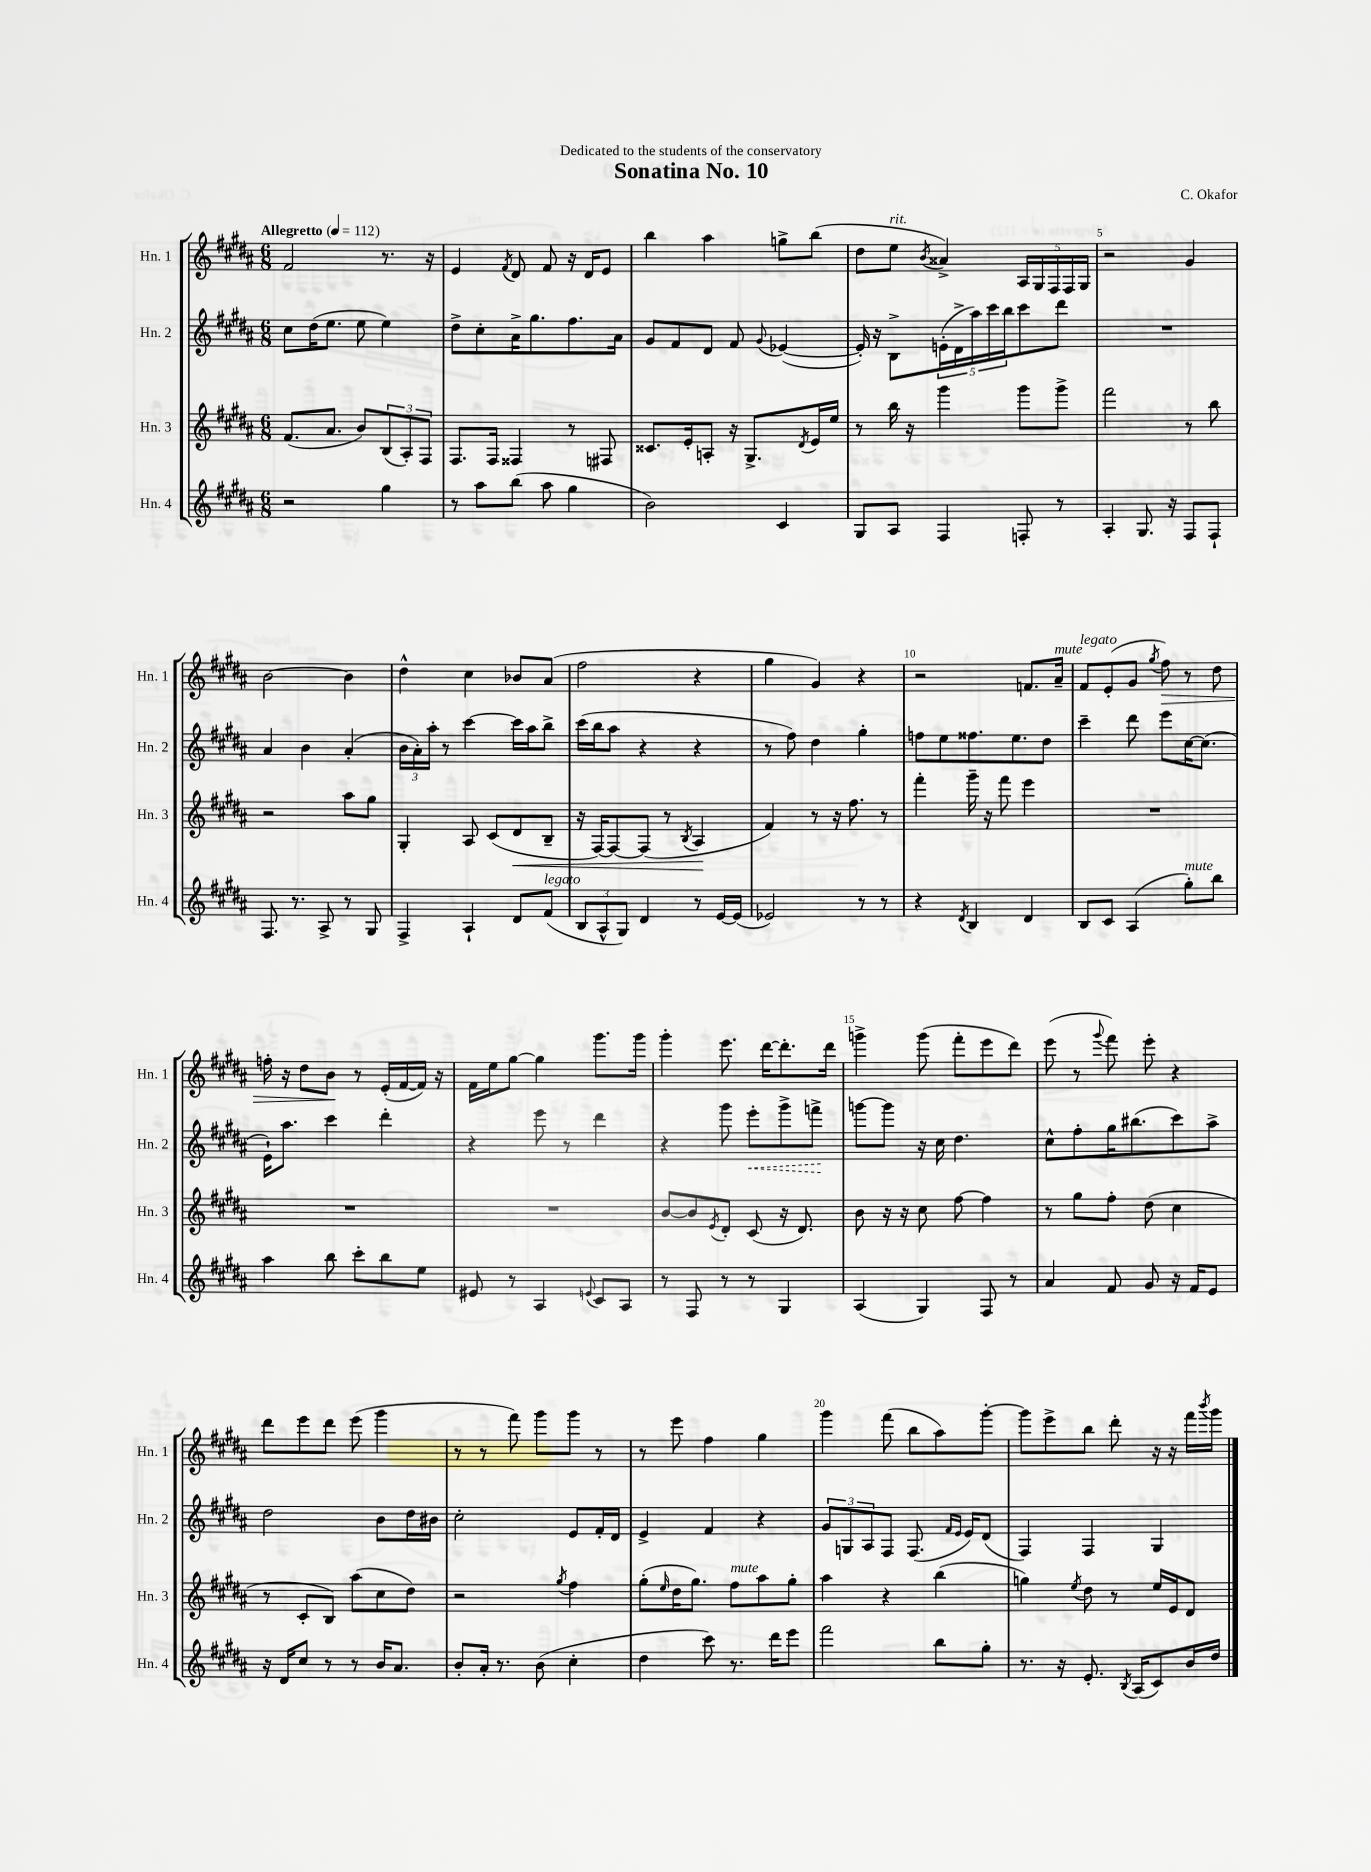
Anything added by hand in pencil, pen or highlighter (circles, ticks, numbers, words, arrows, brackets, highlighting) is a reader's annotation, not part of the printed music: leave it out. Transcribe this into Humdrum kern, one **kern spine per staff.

**kern	**kern	**dynam	**kern	**dynam	**kern	**dynam
*part4	*part3	*part3	*part2	*part2	*part1	*part1
*staff4	*staff3	*staff3	*staff2	*staff2	*staff1	*staff1
*I"Hn. 4	*I"Hn. 3	*	*I"Hn. 2	*	*I"Hn. 1	*
*I'Hn. 4	*I'Hn. 3	*	*I'Hn. 2	*	*I'Hn. 1	*
*clefG2	*clefG2	*	*clefG2	*	*clefG2	*
*k[f#c#g#d#a#]	*k[f#c#g#d#a#]	*	*k[f#c#g#d#a#]	*	*k[f#c#g#d#a#]	*
*M6/8	*M6/8	*	*M6/8	*	*M6/8	*
*MM112	*MM112	*	*MM112	*	*MM112	*
=1	=1	=1	=1	=1	=1	=1
!	!	!	!	!	!LO:TX:a:B:t=Allegretto	!
2r	(8.f#/L	.	8cc#\L	.	2f#/	.
.	.	.	(16dd#\K	.	.	.
.	8.a#/J	.	8.ee\J	.	.	.
.	8b/L)	.	8ee\	.	.	.
4gg#\	(12B/	.	4ee\)	.	8.r	.
.	12A#'/)	.	.	.	.	.
.	12F#/J	.	.	.	.	.
.	.	.	.	.	16r	.
=2	=2	=2	=2	=2	=2	=2
8r	8.F#/L	.	8dd#^\L	.	4e/	.
8aa#\L	.	.	8cc#'\	.	.	.
.	16F#/Jk	.	.	.	.	.
.	.	.	.	.	8qf#/	.
(8bb\J	4F##X/	.	16a#^\K	.	8d#/	.
.	.	.	8.gg#\	.	.	.
8aa#\	.	.	.	.	8f#/	.
4gg#\	8r	.	8.ff#\	.	16r	.
.	.	.	.	.	16d#/KL	.
.	8F#X/	.	.	.	8e/J	.
.	.	.	16a#\Jk	.	.	.
=3	=3	=3	=3	=3	=3	=3
2b\)	8.c##X/L	.	8g#/L	.	4bb\	.
.	.	.	8f#/	.	.	.
.	16e'/k	.	.	.	.	.
.	8An'/J	.	8d#/J	.	4aa#\	.
.	16r	.	8f#/	.	.	.
.	8.G#^/L	.	.	.	.	.
.	.	.	8qqg#/	.	.	.
4c#/	.	.	([4e-X/	.	8ggn^\L	.
.	8qd#/	.	.	.	.	.
.	16e/L	.	.	.	(8bb\J	.
.	16ee/JJ	.	.	.	.	.
=4	=4	=4	=4	=4	=4	=4
8G#/L	8r	.	16e-'/])	.	8dd#\L	.
.	.	.	16r	.	.	.
!	!	!	!	!	!LO:TX:a:i:t=rit.	!
8A#/J	16bb\	.	8B^\L	.	8ee\J	.
.	16r	.	.	.	.	.
.	.	.	.	.	8qb/	.
4F#/	4ggg#\	.	(20en'\L	.	4a##X^/)	.
.	.	.	20d#^\	.	.	.
.	.	.	20aa#\)	.	.	.
.	.	.	20ccc#\	.	.	.
.	.	.	20bb\J	.	.	.
8Fn'/	8ggg#\L	.	8ccc#\	.	20A#/LL	.
.	.	.	.	.	20G#/	.
.	.	.	.	.	20F#/	.
8r	8ggg#^\J	.	8ddd#\J	.	.	.
.	.	.	.	.	20F#/	.
.	.	.	.	.	20G#/JJ	.
=5	=5	=5	=5	=5	=5	=5
4A#'/	2fff#\	.	2.r	.	2r	.
8.G#/	.	.	.	.	.	.
16r	.	.	.	.	.	.
8F#/L	8r	.	.	.	4g#/	.
8F#`/J	8bb\	.	.	.	.	.
!!LO:LB:g=z
=6	=6	=6	=6	=6	=6	=6
8.F#/	2r	.	4a#/	.	[2b\	.
8.r	.	.	.	.	.	.
.	.	.	4b\	.	.	.
8A#^/	.	.	.	.	.	.
8r	8aa#\L	.	(4a#'/	.	4b\]	.
8G#/	8gg#\J	.	.	.	.	.
=7	=7	=7	=7	=7	=7	=7
4F#^/	4G#'/	.	24b\LL	.	4dd#^^\	.
.	.	.	24a#'\)	.	.	.
.	.	.	24aa#'\JJ	.	.	.
.	.	.	8r	.	.	.
4A#`/	8A#/	.	[4ccc#\	.	4cc#\	.
.	(8c#/L	.	.	.	.	.
!	!	!LO:HP:b	!	!	!	!
8d#/L	8d#/	<	16ccc#\LL]	.	8b-X/L	.
.	.	.	16aa#\J	.	.	.
!LO:TX:a:i:t=legato	!	!	!	!	!	!
(8f#/J	8B~/J	.	8bb^\J	.	(8a#/J	.
=8	=8	=8	=8	=8	=8	=8
12B/L	16r	.	(16ccc#\LL	.	2ff#\	.
.	[16F#/KL)	.	16bb\J	.	.	.
12A#^^/	.	.	.	.	.	.
.	8F#/_	.	8aa#\J	.	.	.
12G#/J)	.	.	.	.	.	.
4d#/	(8F#/J]	.	4r	.	.	.
.	8r	.	.	.	.	.
.	8qB/	.	.	.	.	.
8r	4A#/	.	4r	.	4r	.
[16e/LL	.	.	.	.	.	.
(16e/JJ]	.	.	.	.	.	.
.	.	[	.	.	.	.
=9	=9	=9	=9	=9	=9	=9
2e-X/)	4f#/)	.	8r	.	4gg#\	.
.	.	.	8ff#\)	.	.	.
.	8r	.	4dd#\	.	4g#/)	.
.	16r	.	.	.	.	.
.	8.ff#\	.	.	.	.	.
8r	.	.	4gg#'\	.	4r	.
8r	8r	.	.	.	.	.
=10	=10	=10	=10	=10	=10	=10
4r	4fff#'\	.	8ffn\L	.	2r	.
.	.	.	8ee\	.	.	.
8qd#/	.	.	.	.	.	.
4B/	16ggg#~\	.	8.ff##X\	.	.	.
.	16r	.	.	.	.	.
.	8fff#\	.	.	.	.	.
.	.	.	8.ee\	.	.	.
4d#/	4eee\	.	.	.	8.fn/L	.
.	.	.	8dd#\J	.	.	.
!	!	!	!	!	!LO:TX:a:i:t=mute	!
.	.	.	.	.	16a#~/Jk	.
=11	=11	=11	=11	=11	=11	=11
!	!	!	!	!	!LO:TX:a:i:t=legato	!
8B/L	2.r	.	4ccc#~\	.	8f#/L	.
8c#/J	.	.	.	.	(8e'/	.
(4A#/	.	.	8ddd#\	.	8g#/J	.
.	.	.	.	.	8qgg#/	.
!	!	!	!	!	!	!LO:HP:b
.	.	.	8eee\L	.	8ff#\)	>
!LO:TX:a:i:t=mute	!	!	!	!	!	!
8gg#'\L)	.	.	[16cc#\K	.	8r	.
.	.	.	(8.cc#\J]	.	.	.
8bb\J	.	.	.	.	8dd#\	.
!!LO:LB:g=z
=12	=12	=12	=12	=12	=12	=12
4aa#\	2.r	.	16e`\KL)	.	16ffn'\	.
.	.	.	8.aa#\J	.	16r	.
.	.	.	.	.	8dd#\L	.
8bb\	.	.	4ccc#\	.	8b\J	.
8ccc#'\L	.	.	.	.	8r	]
8bb\	.	.	4ddd#'\	.	(16e'/LL	.
.	.	.	.	.	[16f#/	.
8ee\J	.	.	.	.	16f#/JJ])	.
.	.	.	.	.	16r	.
=13	=13	=13	=13	=13	=13	=13
8e#X/	2.r	.	4r	.	16f#\LL	.
.	.	.	.	.	16ee\J	.
8r	.	.	.	.	[8gg#\J	.
4A#/	.	.	8eee\	.	4gg#\]	.
.	.	.	8r	.	.	.
8qqen/	.	.	.	.	.	.
8c#/L	.	.	4ddd#\	.	8.ggg#\L	.
8A#/J	.	.	.	.	.	.
.	.	.	.	.	16ggg#\Jk	.
=14	=14	=14	=14	=14	=14	=14
8r	[8b/L	.	4r	.	4ggg#'\	.
8F#/	8b/]	.	.	.	.	.
.	8qe/	.	.	.	.	.
8r	8d#'/J	.	8ggg#\	.	8.eee\	.
!	!	!	!	!LO:HP:b	!	!
8r	(8c#/	.	8eee'\L	<	.	.
.	.	.	.	.	[16ddd#\KL	.
4G#/	16r	.	8ggg#^\	.	8.ddd#'\]	.
.	8.d#/)	.	.	.	.	.
.	.	.	8fffn^\J	.	.	.
.	.	.	.	.	16ddd#\Jk	.
.	.	.	.	[	.	.
=15	=15	=15	=15	=15	=15	=15
(4A#/	8b\	.	[8gggn\L	.	4gggn^\	.
.	16r	.	8ggg\J]	.	.	.
.	16r	.	.	.	.	.
4G#/)	8cc#\	.	16r	.	(8ggg\	.
.	.	.	16cc#\	.	.	.
.	[8ff#\	.	4.dd#\	.	8fff#'\L	.
8F#/	4ff#\]	.	.	.	8eee\	.
8r	.	.	.	.	8ddd#\J)	.
=16	=16	=16	=16	=16	=16	=16
4a#/	8r	.	8cc#^^\L	.	(8eee\	.
.	8gg#\L	.	8ff#'\	.	8r	.
.	.	.	.	.	8qqggg#/	.
8f#/	8ff#'\J	.	16gg#\K	.	8fff#\)	.
.	.	.	(8.bb#X\	.	.	.
8g#/	(8dd#\	.	.	.	8eee'\	.
16r	4cc#\	.	8ccc#\)	.	4r	.
16f#/KL	.	.	.	.	.	.
8e/J	.	.	8aa#^\J	.	.	.
!!LO:LB:g=z
=17	=17	=17	=17	=17	=17	=17
16r	8r	.	2dd#\	.	8ddd#\L	.
16d#/KL	.	.	.	.	.	.
8cc#/J	8c#'/L	.	.	.	8eee\	.
8r	8B/J)	.	.	.	8ddd#\J	.
8r	(8aa#\L	.	.	.	(8eee\	.
16b/KL	8cc#\	.	8b\L	.	4ggg#\	.
8.a#/J	.	.	.	.	.	.
.	8dd#\J)	.	16dd#\L	.	.	.
.	.	.	16b#X\JJ	.	.	.
=18	=18	=18	=18	=18	=18	=18
8b'/L	2r	.	2cc#'\	.	8r	.
16a#'/Jk	.	.	.	.	8r	.
8.r	.	.	.	.	.	.
.	.	.	.	.	8fff#\)	.
(8b\	.	.	.	.	8ggg#\L	.
.	8qgg#/	.	.	.	.	.
4cc#'\	4ff#\	.	8e/L	.	8ggg#\J	.
.	.	.	16f#'/L	.	8r	.
.	.	.	16d#/JJ	.	.	.
=19	=19	=19	=19	=19	=19	=19
4dd#\	(8gg#'\L	.	4e^/	.	8r	.
.	16qqee/	.	.	.	.	.
.	16dd#\K	.	.	.	8eee\	.
.	8.gg#\J)	.	.	.	.	.
8ccc#\)	.	.	4f#/	.	4ff#\	.
!	!LO:TX:a:i:t=mute	!	!	!	!	!
8.r	8ff#\L	.	.	.	.	.
.	8aa#\	.	4r	.	4gg#\	.
16ddd#\KL	.	.	.	.	.	.
8eee\J	8gg#'\J	.	.	.	.	.
=20	=20	=20	=20	=20	=20	=20
2fff#\	4aa#\	.	12g#/L	.	4ggg#\	.
.	.	.	12Gn/	.	.	.
.	.	.	12A#/	.	.	.
.	4r	.	8F#/J	.	(8fff#\	.
.	.	.	(8.F#/	.	8bb\L	.
8bb\L	(4bb\	.	.	.	8aa#\)	.
.	.	.	16qqf#/LL	.	.	.
.	.	.	16qqe/JJ	.	.	.
.	.	.	16e/KL)	.	.	.
8gg#'\J	.	.	(8d#/J	.	[8ggg#'\J	.
=21	=21	=21	=21	=21	=21	=21
8.r	4ggn\)	.	4F#/)	.	8ggg#\L]	.
.	.	.	.	.	8eee^\	.
16r	.	.	.	.	.	.
.	8qee/	.	.	.	.	.
8.e'/	8dd#\	.	4F#/	.	8bb\J	.
.	8r	.	.	.	8ddd#'\	.
8qB/	.	.	.	.	.	.
(16A#/KL	.	.	.	.	.	.
8c#/)	16ee/LL	.	4G#/	.	16r	.
.	16e/J	.	.	.	16r	.
16b/L	8d#/J	.	.	.	16fff#\LL	.
.	.	.	.	.	8qbbb/	.
16dd#/JJ	.	.	.	.	16ggg#\JJ	.
==	==	==	==	==	==	==
*-	*-	*-	*-	*-	*-	*-
